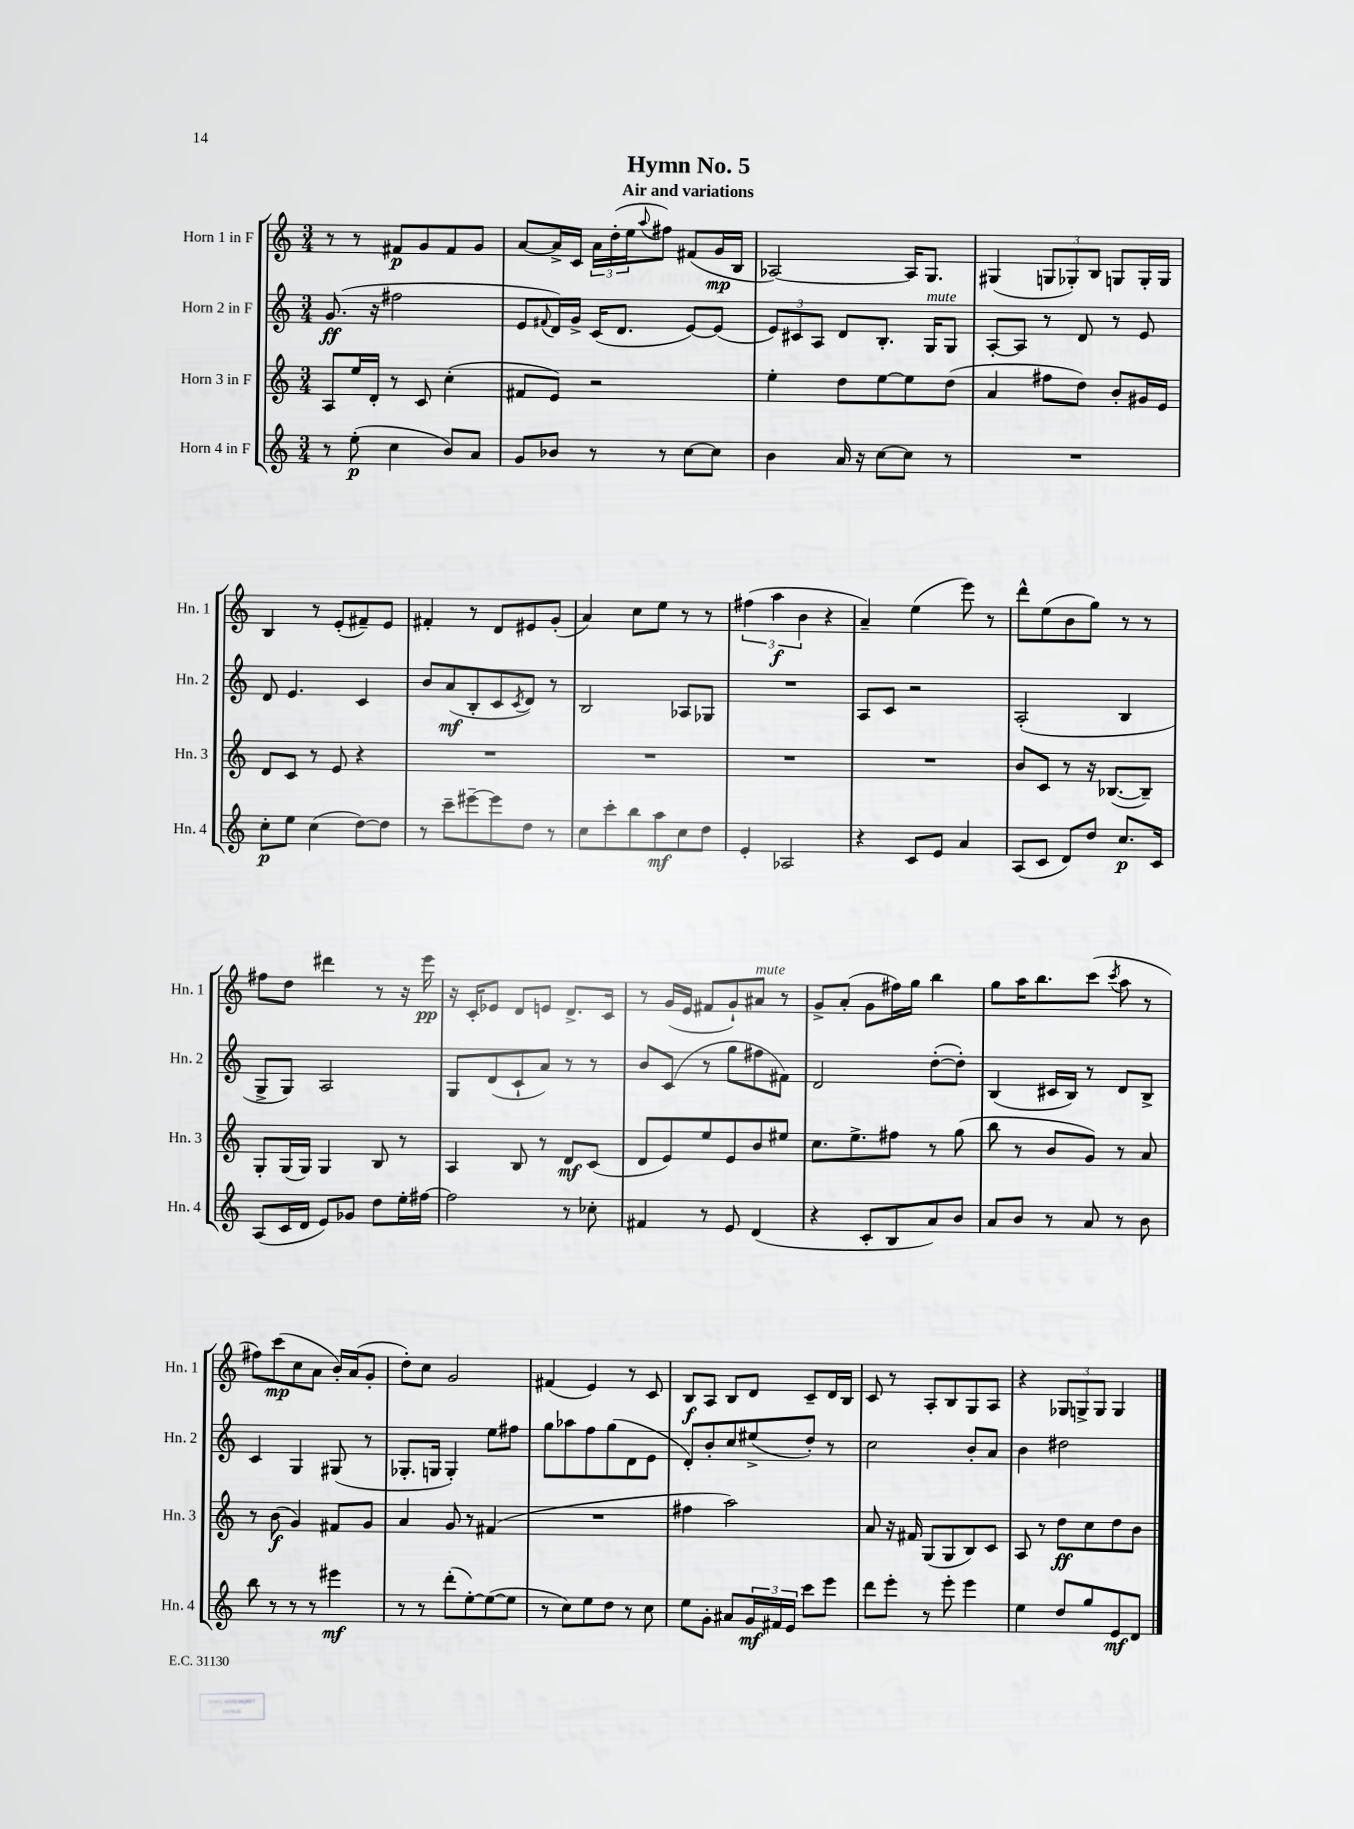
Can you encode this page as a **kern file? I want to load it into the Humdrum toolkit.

**kern	**kern	**kern	**kern
*staff4	*staff3	*staff2	*staff1
*clefG2	*clefG2	*clefG2	*clefG2
*k[]	*k[]	*k[]	*k[]
*M3/4	*M3/4	*M3/4	*M3/4
8r	8A/L	(8.g/	8r
(8ee'\	16ee/L	.	8r
.	16d'/JJ	16r	.
4cc\	8r	2ff#\	8f#/L
.	8c/	.	8g/
8b/L)	(4cc'\	.	8f#/
8a/J	.	.	8g/J
=	=	=	=
8g/L	8f#/L	8e/L	[8a/L
.	.	8qqf#/	.
8b-/J	8e/J)	16d/L)	16a^/]L
.	.	16g^/JJ	16c/JJ
8r	2r	(16c/LK	24a\LL
.	.	.	(24dd'\
.	.	8.d/J	.
.	.	.	24ee\J
.	.	.	8qqaa/
8r	.	.	8ff#\J)
[8cc\L	.	[8e/L)	(8f#/L
8cc\]J	.	(8e/]J	16g/L
.	.	.	16B/JJ
=	=	=	=
4b\	4ee'\	12e/L)	[2A-/)
.	.	12c#/	.
.	.	12A/J	.
16a/	8dd\L	8d/L	.
16r	.	.	.
[8cc\L	[8ee\	8.B'/J	.
8cc\]J	8ee\]	.	16A-/]LK
.	.	16G/LK	8.G/J
8r	(8dd\J	8G/J	.
=	=	=	=
2.r	4a/	[8A'/L	(4G#/
.	.	8A/]J	.
.	8ff#\L	8r	12G/L
.	.	.	12G-'/)
.	8dd\J)	8d/	.
.	.	.	12B/J
.	8b'/L	8r	8G/L
.	16g#/L	8e/	16G'/L
.	16e/JJ	.	16G/JJ
=	=	=	=
8cc'\L	8d/L	8d/	4B/
8ee\J	8c/J	4.e/	.
(4cc\	8r	.	8r
.	8e/	.	(8e'/L
[8dd\L)	4r	4c/	8f#~/)
8dd\]J	.	.	8e/J
=	=	=	=
8r	2.r	8b/L	4f#'/
8ccc~\L	.	(8a/	.
[8eee#~\	.	8B'/	8r
8eee#\]	.	8c/	8d/L
.	.	8qc/	.
8dd\J	.	8d/J)	8e#/
8r	.	8r	(8g'/J
=	=	=	=
8cc\L	2.r	2B/	4a/)
8ccc'\	.	.	.
8bb\	.	.	8cc\L
8aa\	.	.	8ee\J
8cc\	.	8A-/L	8r
8dd\J	.	8G-/J	8r
=	=	=	=
4e'/	2.r	2.r	(6ff#\
.	.	.	6aa\
2A-/	.	.	.
.	.	.	6b\
.	.	.	4r
=	=	=	=
4r	2.r	8A/L	4a~/)
.	.	8c/J	.
8c/L	.	2r	(4ee\
8e/J	.	.	.
4a/	.	.	8eee\)
.	.	.	8r
=	=	=	=
(8A/L	8b/L	(2A'/	8ddd^^\L
8c/J	8c/J	.	(8ee\
8d/L)	8r	.	8b\
8dd/J	16r	.	8gg\J)
.	([8.B-/L	.	.
8.cc/L	.	4B/	8r
.	8B-~/]J)	.	8r
16c/Jk	.	.	.
=	=	=	=
(8A/L	8G'/L	8G^/L	8ff#\L
16c/L	(16G/L	8G/J)	8dd\J
16d/JJ	16G/JJ)	.	.
8e/L)	4G/	2A/	4ddd#\
8g-/J	.	.	.
8dd\L	8B/	.	8r
16ee'\L	8r	.	16r
[16ff#\JJ	.	.	16eee\
=	=	=	=
2ff#\]	4A/	8G/L	16r
.	.	.	16c'/LK
.	.	(8d/	8e-/J
.	8B/	8c`/	8d/L
.	8r	8a/J)	8e/J
8r	8d/L	8r	8.d^/L
8cc-'\	(8c/J	8r	.
.	.	.	16c/Jk
=	=	=	=
4f#/	8d/L	8b/L	8r
.	8e/)	(8c/J	(16g/LL
.	.	.	16e/JJ
8r	8ee/	8r	8f#/L
8e/	8e/	8gg\L	8g`/)
(4d/	8b/	8ff#\	8a#/J
.	8ee#/J	8f#\J)	8r
=	=	=	=
4r	8.cc\L	2d/	8g^/L
.	.	.	(8a'/J
.	8.ee^\	.	.
8c'/L	.	.	8g\L
8B/	8ff#\J	.	16ff#\L)
.	.	.	16gg\JJ
8a/)	8r	([8dd'\L	4bb\
8b/J	(8gg\	8dd'\]J)	.
=	=	=	=
8a/L	8bb\	(4B/	8gg\L
8b/J	8r	.	16aa\K
.	.	.	8.bb\
8r	8b/L	16c#/LL	.
.	.	16B/JJ)	.
8a/	8g/J)	8r	(8ccc\J
.	.	.	8qccc/
8r	8r	8d/L	8aa\
8b\	8a/	8B^/J	8r
=	=	=	=
8bb\	8r	4c/	8ff#\L)
8r	(8b\	.	(8ccc\
8r	4g/)	4G/	8cc\
8r	.	.	8a\J
4eee#\	8f#/L	(8G#/	16b'/LL)
.	.	.	(16a/J
.	8g/J	8r	8g'/J
=	=	=	=
8r	4a/	8.G-'/L	8dd'\L)
8r	.	.	8cc\J
.	.	16G/Jk	.
(8ddd'\L	8g/	4G'/)	2g/
[8ee'\)	8r	.	.
(8ee\_	(4f#/	8ee\L	.
8ee\]J	.	8ff#\J	.
=	=	=	=
8r	2.r	8gg\L	(4f#/
8cc\L)	.	8aa-\	.
8ee\	.	8ff\	4e/)
8dd\J	.	(8gg\	.
8r	.	8d\	8r
8cc\	.	8e\J	8c/
=	=	=	=
8ee\L	4ff#\	8d'/L)	8B/L
8g'\J	.	8b'/	8A/J
8a#/L	2aa\)	8cc/	8B/L
24g/L	.	(8ee#^/	8d/J
24f#/	.	.	.
24e/JJ	.	.	.
8ccc\L	.	8dd'/J)	8c~/L
8eee\J	.	8r	16d/L
.	.	.	16B/JJ
=	=	=	=
8ddd\L	8a/	2cc\	8c/
8eee'\J	16r	.	8r
.	16f#/	.	.
8r	(8G/L	.	8A'/L
8eee'\	8G/	.	8B/
4eee\	8B/)	8b'/L	8G/
.	8c/J	8a/J	8A/J
=	=	=	=
4ee\	8A/	4b\	4r
.	8r	.	.
8dd/L	8dd\L	2dd#\	12G-/L
.	.	.	12G^/
8gg/	8cc\	.	.
.	.	.	12G/J
8e/	8dd\	.	4G/
8d/J	8b\J	.	.
==	==	==	==
*-	*-	*-	*-
